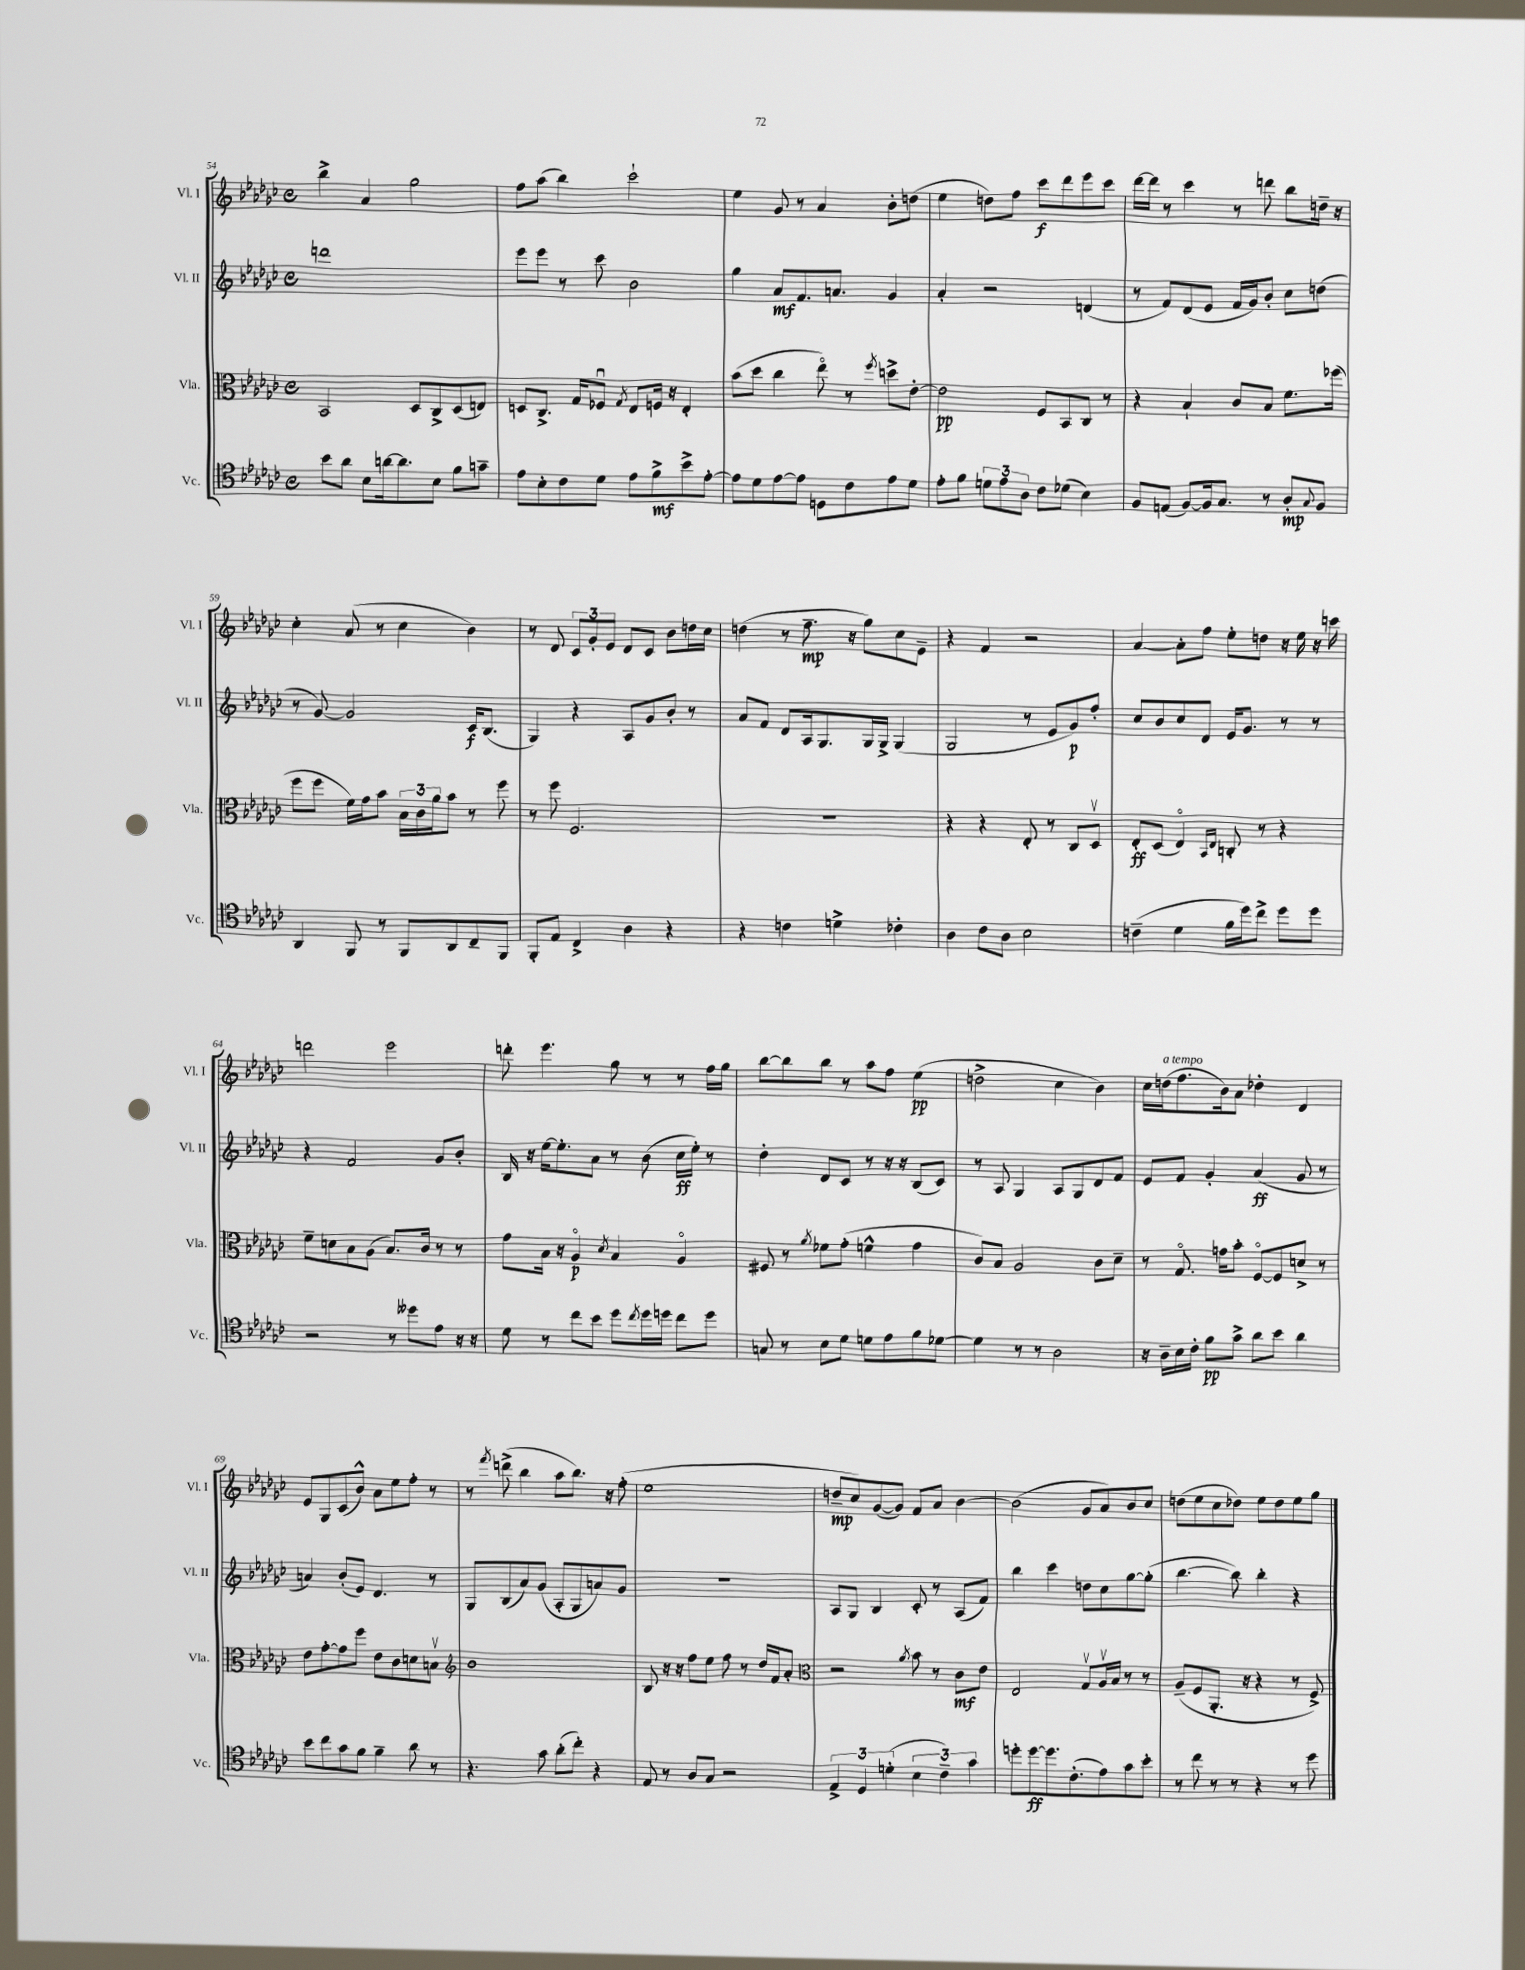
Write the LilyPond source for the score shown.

<<
\new StaffGroup <<
\new Staff = "s0" \with { instrumentName = "Vl. I" shortInstrumentName = "Vl. I" } {
    \clef treble \key ges \major \defaultTimeSignature \time 4/4
    bes''4-> aes'4 ges''2 |
    f''8 aes''8( bes''4) ces'''2-! |
    ees''4 ges'8 r8 aes'4 bes'8-. d''8( |
    ees''4 d''8) f''8 ces'''8\f des'''8 ees'''8 ces'''8 |
    des'''16~ des'''16 r8 ces'''4 r8 d'''8 bes''8 d''16-- r16 |
    ces''4-. aes'8( r8 ces''4 bes'4) |
    r8 des'8 \tuplet 3/2 { ces'8 ges'8-. ees'8 } des'8 ces'8 bes'8 d''16 ces''16 |
    d''4( r8 f''8.--\mp r16 ges''8) ces''8 ees'8-- |
    r4 f'4 r2 |
    aes'4~ aes'8-. f''8 ees''8-. d''8 r16 ees''16 r16 c'''16 |
    d'''2 ees'''2 |
    d'''8-. ees'''4. ges''8 r8 r8 f''16 ges''16 |
    bes''8~ bes''8 bes''8 r8 aes''8 f''8 ees''4\pp( |
    d''2-> ces''4 bes'4) |
    ces''16 d''16^\markup { \italic "a tempo" }( f''8. bes'16) aes'8 des''4-. des'4 |
    ees'8 ges8 ces'8( bes'8-^) aes'8 ees''8 f''8-. r8 |
    r8 \acciaccatura { f'''8 } d'''8->( bes''4 aes''8 bes''8.) r16 f''8-.( |
    ees''1 |
    d''8--\mp ces''8) ges'8~( ges'8) f'8 aes'8 bes'4~ |
    bes'2( ges'8 aes'8) bes'8 ces''8 |
    d''8( ees''8 ces''8 des''8) ees''8 des''8 ees''8 ges''8 \bar "|." |
}
\new Staff = "s1" \with { instrumentName = "Vl. II" shortInstrumentName = "Vl. II" } {
    \clef treble \key ges \major \defaultTimeSignature \time 4/4
    d'''1 |
    ees'''8 ees'''8 r8 ces'''8 bes'2 |
    ges''4 aes'8\mf f'8. a'8. ges'4 |
    aes'4-. r2 d'4( |
    r8 f'8) des'8( ees'8 f'16 ges'16) bes'8-. ces''8 d''8( |
    r8 ges'8~) ges'2 ces'16\f bes8.( |
    ges4) r4 aes8 ges'8 bes'8-. r8 |
    aes'8 f'8 des'8 aes16 ges8. ges16 ges16-> ges4( |
    ges2 r8 ees'8 ges'8\p) f''8-. |
    ces''8 bes'8 ces''8 des'8 ees'16 ges'8. r8 r8 |
    r4 f'2 ges'8 bes'8-. |
    bes16 r16 ees''16~ ees''8.-. aes'8 r8 bes'8( ces''16\ff ees''16-.) r8 |
    des''4-. des'8 ces'8 r8 r16 r16 bes8( ces'8) |
    r8 aes8 ges4 aes8 ges8 des'8 f'8 |
    ees'8 f'8 ges'4-. aes'4\ff( ges'8 r8 |
    a'4) bes'8-.( ees'8) des'4. r8 |
    ges8 bes8( aes'8) ges'8( aes8-. ges8 a'8) ges'8 |
    r1 |
    aes8 ges8 bes4 ces'8-. r8 aes8( f'8) |
    bes''4 ces'''4 d''8 ces''8 ges''8~ ges''8-.( |
    bes''4.~ bes''8) bes''4-. r4 \bar "|." |
}
\new Staff = "s2" \with { instrumentName = "Vla." shortInstrumentName = "Vla." } {
    \clef alto \key ges \major \defaultTimeSignature \time 4/4
    bes,2 des8 ces8-> des8( e8) |
    d8 ces8.-> ges16 fes8\downbow \acciaccatura { ges8 } ees8 f16 r16 ees4-. |
    bes'8( des''8 ces''4 ees''8\flageolet) r8 \acciaccatura { f''8 } d''8-> ees'8~-. |
    ees'2\pp f8 bes,8 ces8 r8 |
    r4 bes4-! ces'8 bes8 f'8. fes''16( |
    f''8 f''8 f'16) ges'16 bes'8 \tuplet 3/2 { bes16 ces'16 aes'16 } bes'8 r8 f''8 |
    r8 f''8 f2. |
    R1 |
    r4 r4 ees8-. r8 ces8 des8\upbow |
    ees8-.\ff des8( ees4\flageolet) \grace { bes,16 ees16 } c8-. r8 r4 |
    f'8-- d'8 bes8 aes8( bes8.) ces'16 r8 r8 |
    ges'8 bes16 r16 aes4\flageolet\p \acciaccatura { des'8 } bes4 aes4\flageolet |
    fis8 r8 \acciaccatura { aes'8 } fes'8 ges'8-.( f'4-^ ges'4 |
    ces'8) bes8 aes2 ces'8 des'8-- |
    r8 ges8.\flageolet g'16 bes'8-. f8~\flageolet f8 d'8-> r8 |
    ees'8 ges'8~-. ges'8 f''8 ees'8 ces'8 d'8 b8\upbow |
    \clef treble bes'1 |
    bes8 r16 r16 f''8 ees''8 f''8 r8 des''16 f'16 aes'8-. |
    \clef alto r2 \acciaccatura { aes'8 } bes'8 r8 ces'8\mf ees'8 |
    ees2 ges8\upbow aes16\upbow bes16 r8 r8 |
    aes8--( f8 aes,8.-. r16 r4 r8 f8->) \bar "|." |
}
\new Staff = "s3" \with { instrumentName = "Vc." shortInstrumentName = "Vc." } {
    \clef tenor \key ges \major \defaultTimeSignature \time 4/4
    bes'8 aes'8 bes8 a'16~ a'8. bes8 f'8 g'8-- |
    ees'8 bes8-. ces'8 des'8 ees'8 f'8->\mf bes'8-> ees'8~-. |
    ees'8 des'8 ees'8~ ees'8 d8 ces'8 ees'8 des'8 |
    ees'8-. f'8 \tuplet 3/2 { d'8 ees'8 aes8 } ces'8 des'8( bes4) |
    f8 e8( f8~) f16 ges8. r8 aes8-.\mp \appoggiatura { ges8 } f8 |
    aes,4 f,8 r8 f,8 aes,8 ces8-- f,8 |
    f,8-. ees8 ces4-> aes4 r4 |
    r4 c'4 d'4-> ces'4-. |
    aes4 ces'8 aes8 bes2 |
    c'4--( des'4 f'16 des''16) ces''8-> des''8 des''8 |
    r2 r8 deses''8 ees'8 r16 r16 |
    des'8 r8 ces''8 bes'8 des''8 \acciaccatura { ces''8 } des''16 d''16 ces''8 d''8 |
    g8 r8 bes8 des'8 d'8 ees'8 f'8 des'8~ |
    des'4 r8 r8 aes2 |
    r16 aes16-- bes16 ces'16-. f'8\pp ges'8-> aes'8 bes'8 aes'4 |
    bes'8 ces''8 ges'8 f'8 f'4-- aes'8 r8 |
    r4. ges'8 aes'8-.( ces''8-.) r4 |
    ees8 r8 aes8 ges8 r2 |
    \tuplet 3/2 { ees4-> des4 d'4-.( } \tuplet 3/2 { bes4 ces'4--) ges'4 } |
    d''8-. d''8~\ff d''8. ces'8.-.( ees'8) ges'8 bes'8-. |
    r8 ces''8 r8 r8 r4 r8 des''8 \bar "|." |
}
>>
>>
\layout { \context { \Score currentBarNumber = #54 } }
